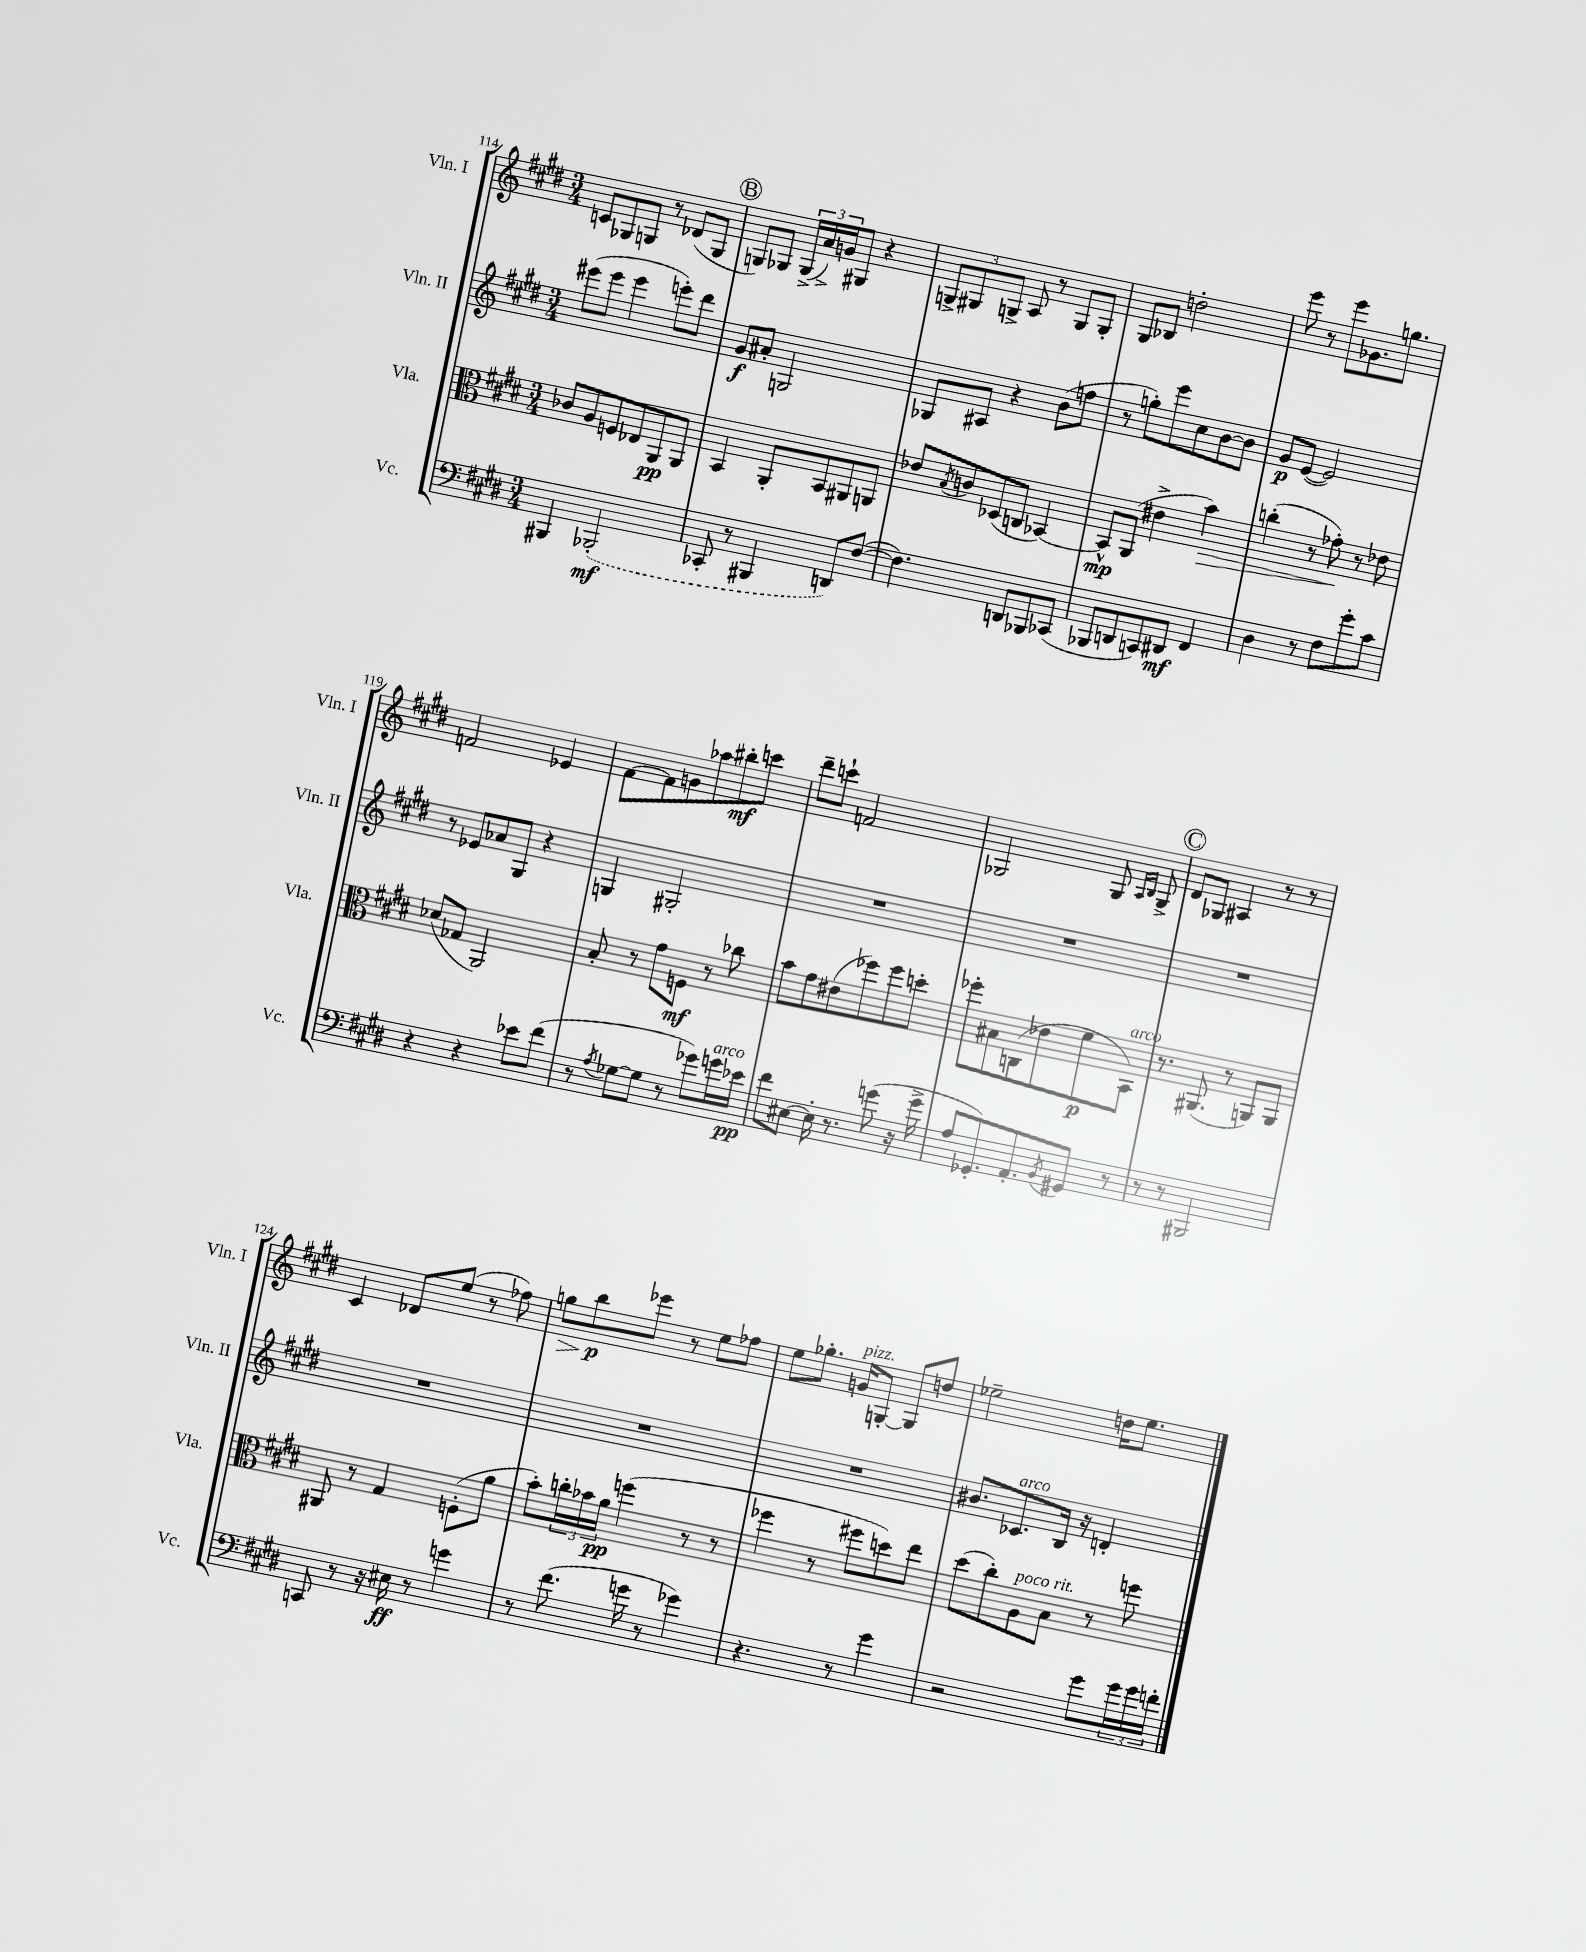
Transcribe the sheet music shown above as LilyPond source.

<<
\new StaffGroup <<
\new Staff = "s0" \with { instrumentName = "Vln. I" shortInstrumentName = "Vln. I" } {
    \clef treble \key e \major \numericTimeSignature \time 3/4
    c'8 ges8 g8 r8 des'8( g8 |
    \mark \markup { \circle "B" } g8) ges8 \tuplet 3/2 { ges16->( a'16->) g'16 } gis8 r4 |
    \tuplet 3/2 { g8-> gis8 g8-> } a8 r8 g8 g8-. |
    gis8 bes8 d''2-. |
    e'''8 r8 e'''8 ges'8. g''8. |
    f'2 ees'4 |
    fis'8~ fis'8 g'8 aes''8 bis''8-.\mf c'''8 |
    dis'''8-- c'''8-! f'2 |
    ges2 ges8 \grace { a16 b16 } ges8-> |
    \mark \markup { \circle "C" } dis'8 ges8 ais4 r8 r8 |
    cis'4 des'8 e''8( r8 fes''8) |
    g''8\> b''8\p\! ees'''8 r8 e''8 fes''8 |
    e''8 ges''8.-. g'16^\markup { \italic "pizz." } g8~-. g8 d''8 |
    ees''2-- d''16 ees''8. \bar "|." |
}
\new Staff = "s1" \with { instrumentName = "Vln. II" shortInstrumentName = "Vln. II" } {
    \clef treble \key e \major \numericTimeSignature \time 3/4
    eis'''8( eis'''8 eis'''4 e'''8-.) dis'''8 |
    \mark \markup { \circle "B" } gis'8\f ais'8-. g2 |
    ges8 ais8 r4 b'8( f''8 |
    r8 g''8-.) e'''8 cis''8 b'8~ b'8 |
    gis'8\p e'8~( e'2) |
    r8 ees'8 aes'8 gis8 r4 |
    g4 gis2-. |
    R2. |
    R2. |
    \mark \markup { \circle "C" } R2. |
    R2. |
    R2. |
    R2. |
    bis'8. ces'8.^\markup { \italic "arco" } b16 r16 d'4-. \bar "|." |
}
\new Staff = "s2" \with { instrumentName = "Vla." shortInstrumentName = "Vla." } {
    \clef alto \key e \major \numericTimeSignature \time 3/4
    ces'8 a8 f8 ees8 a,8\pp a,8 |
    \mark \markup { \circle "B" } b,4 a,8-. b,8 ais,8 a,8 |
    ees'8 \acciaccatura { b8 } c'8 des8( c8 bes,4~) |
    bes,8-^\mp a,8( eis'4-> b'4\>) |
    c''4-.( r8 ges'8-.\!) r8 ees'8 |
    des'8( ges8 a,2) |
    b8-. r8 gis'8 f8\mf r8 ces''8 |
    b'8 gis'8 eis'8( fes''8) fes''8 d''8-. |
    fes''8-. bis8 c8( ees'8 fis'8\p b,8^\markup { \italic "arco" }) |
    \mark \markup { \circle "C" } r8. ais,8.( r8 a,8) a,8 |
    ais,8 r8 gis4 f8-.( a'8 |
    b'8-.) \tuplet 3/2 { c''16-. bes'16 a'16\pp } f''4( r8 r8 |
    fes''4 r8 fis''8 d''8) e''8 |
    dis''8( cis''8-.) a8^\markup { \italic "poco rit." } b8 r8 f''8 \bar "|." |
}
\new Staff = "s3" \with { instrumentName = "Vc." shortInstrumentName = "Vc." } {
    \clef bass \key e \major \numericTimeSignature \time 3/4
    bis,,4 \once \slurDashed bes,,2-.\mf( |
    \mark \markup { \circle "B" } ces,8-. r8 bis,,4 d,8) fis8~( |
    fis4.) d,8 bes,,8 ces,8( |
    bes,,8 d,8 c,8) dis,8\mf fis,4 |
    dis4 r8 fis8 gis'8-. cis'8 |
    r4 r4 ees'8 fis'8( |
    r8 \acciaccatura { a8 } ges8~ ges8 r8 ges'8) g'16^\markup { \italic "arco" } ees'16\pp |
    fis'8 eis8~ eis16-. r8. g'8( r16 g'16-> |
    a8 ges,8.-.) a,8.-. \acciaccatura { b,8 } gis,8 r8 |
    \mark \markup { \circle "C" } r8 r8 bis,,2 |
    c,8 r8 r16 eis16\ff r8 g'4 |
    r8 fis'8.( g'16 r8 ges'4) |
    r4. r8 gis'4 |
    r2 gis'8 \tuplet 3/2 { gis'16 gis'16 f'16-. } \bar "|." |
}
>>
>>
\layout { \context { \Score currentBarNumber = #114 } }
